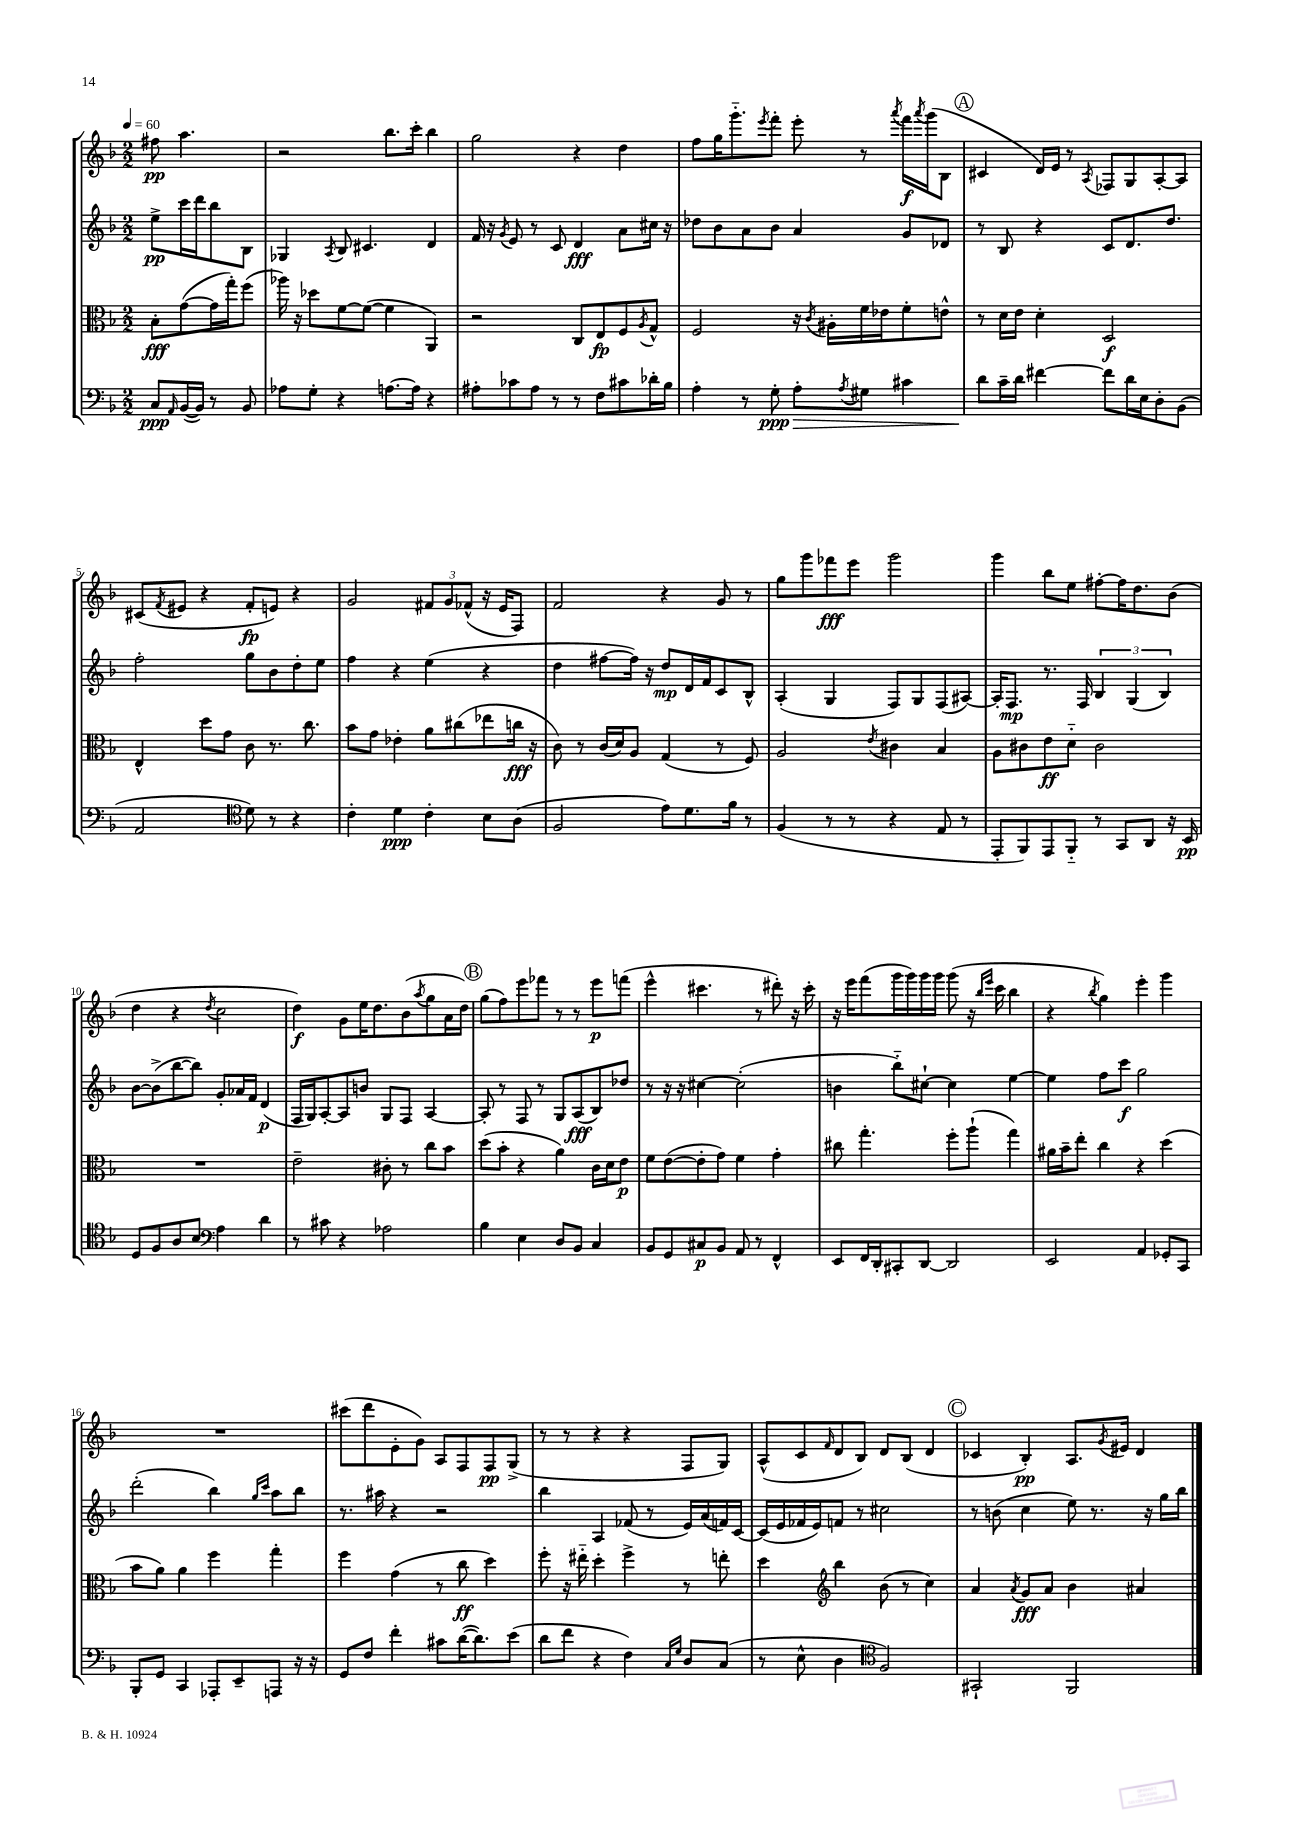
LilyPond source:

<<
\new StaffGroup <<
\new Staff = "s0" {
    \clef treble \key f \major \numericTimeSignature \time 2/2 \partial 2 \tempo 4 = 60
    fis''8\pp a''4. |
    r2 bes''8. c'''16-. bes''4 |
    g''2 r4 d''4 |
    f''8 g''16 g'''8.-_ \acciaccatura { e'''8 } f'''8-. e'''8-. r8 \acciaccatura { a'''8 } f'''16\f \acciaccatura { a'''8 } g'''16( bes8 |
    \mark \markup { \circle "A" } cis'4 d'16) e'16 r8 \acciaccatura { a8 } fes8 g8 a8~-. a8 |
    cis'8( \acciaccatura { f'8 } eis'8 r4 f'8-.\fp e'8) r4 |
    g'2 \tuplet 3/2 { fis'8 g'8 fes'8-^( } r16 e'16 f8) |
    f'2 r4 g'8 r8 |
    g''8 g'''8 fes'''8\fff e'''8 g'''2 |
    g'''4 bes''8 e''8 fis''8~-. fis''16 d''8. bes'8( |
    d''4 r4 \acciaccatura { d''8 } c''2 |
    d''4\f) g'8 e''16 d''8. bes'8( \acciaccatura { a''8 } g''8 a'16 d''16) |
    \mark \markup { \circle "B" } g''8( f''8) e'''8 fes'''8 r8 r8 e'''8\p f'''8( |
    e'''4-^ cis'''4. r8 dis'''8-.) r16 cis'''16-. |
    r16 e'''16 f'''8( g'''16 g'''16) g'''16 g'''16 g'''8( r16 \grace { bes''16 e'''16 } c'''16 bes''4 |
    r4 \acciaccatura { bes''8 } g''4) e'''4-. g'''4 |
    R1 |
    cis'''8( d'''8 e'8-. g'8) a8 f8 f8\pp g8->( |
    r8 r8 r4 r4 f8 g8) |
    a8-^( c'8 \grace { f'16 } d'8 bes8) d'8 bes8( d'4 |
    \mark \markup { \circle "C" } ces'4 bes4-.\pp) a8. \acciaccatura { g'8 } eis'16 d'4 \bar "|." |
}
\new Staff = "s1" {
    \clef treble \key f \major \numericTimeSignature \time 2/2 \partial 2
    e''8->\pp c'''16 d'''16 bes''8 bes8 |
    ges4 \acciaccatura { a8 } bes8 cis'4. d'4 |
    f'16 r16 \acciaccatura { g'8 } e'8 r8 c'8 d'4\fff a'8 cis''16 r16 |
    des''8 bes'8 a'8 bes'8 a'4 g'8 des'8 |
    \mark \markup { \circle "A" } r8 bes8 r4 c'8 d'8. d''8. |
    f''2-. g''8 bes'8 d''8-. e''8 |
    f''4 r4 e''4( r4 |
    d''4 fis''8~ fis''16) r16 d''8\mp d'16 f'16 c'8 bes8-^ |
    a4-.( g4 f8) g8 f8( ais8~) |
    ais16-. f8.\mp r8. f16 \tuplet 3/2 { bes4 g4( bes4) } |
    bes'8~ bes'8->( bes''8~ bes''8) g'8-. aes'16 f'16 d'4\p( |
    f16 g16) a8~-. a8 b'8 g8 f8 a4~ |
    \mark \markup { \circle "B" } a8-. r8 f8 r8 g8 a8\fff( bes8) des''8 |
    r8 r16 r16 cis''4~ cis''2-.( |
    b'4 bes''8-_) cis''8~-! cis''4 e''4~ |
    e''4 f''8 c'''8\f g''2 |
    d'''2-.( bes''4) \grace { g''16 c'''16 } a''8 bes''8 |
    r8. ais''16 r4 r2 |
    bes''4 a4 fes'8( r8 e'16) a'16( f'16) c'16~ |
    c'16( e'16 fes'16 e'16) f'8 r8 cis''2 |
    \mark \markup { \circle "C" } r8 b'8( c''4 e''8) r8. r16 g''16 bes''16 \bar "|." |
}
\new Staff = "s2" {
    \clef alto \key f \major \numericTimeSignature \time 2/2 \partial 2
    bes8-.\fff g'8~( g'16 g''16-.) f''8( |
    aes''16) r16 des''8 f'8~ f'8~( f'4 a,4) |
    r2 c8 e8\fp f8 \acciaccatura { a8 } g8-^ |
    f2 r16 \acciaccatura { c'8 } ais16-. f'16 ees'16 f'8-. e'8-^ |
    \mark \markup { \circle "A" } r8 d'16 e'16 d'4-. d2\f |
    e4-^ d''8 g'8 c'8 r8. c''8. |
    bes'8 g'8 ees'4-. a'8 cis''8( ees''8 c''16\fff r16 |
    c'8) r8 c'16( d'16) a8 g4( r8 f8) |
    a2 \acciaccatura { e'8 } cis'4 bes4 |
    a8 cis'8 e'8\ff d'8-_ cis'2 |
    R1 |
    e'2-- cis'8-. r8 c''8 bes'8 |
    \mark \markup { \circle "B" } d''8( bes'8-. r4 a'4) c'16 d'16 e'8\p |
    f'8 e'8~( e'8-. g'8) f'4 g'4-. |
    cis''8 g''4.-. f''8-. a''8-!( g''4) |
    ais'16 bes'16-- e''8-. c''4 r4 d''4( |
    bes'8 a'8) a'4 f''4 g''4-. |
    f''4 g'4( r8 c''8\ff d''4) |
    f''8-. r16 eis''16-_ d''4-. f''4-> r8 e''8-. |
    d''4 \clef treble bes''4 bes'8( r8 c''4) |
    \mark \markup { \circle "C" } a'4 \acciaccatura { a'8 } g'8\fff a'8 bes'4 ais'4 \bar "|." |
}
\new Staff = "s3" {
    \clef bass \key f \major \numericTimeSignature \time 2/2 \partial 2
    c8\ppp \grace { a,16 } bes,16~( bes,16) r8 bes,8 |
    aes8 g8-. r4 a8.~ a16 r4 |
    ais8-. ces'8 ais8 r8 r8 f8 cis'8 des'16-. bes16 |
    a4-. r8 g8-.\ppp a8-.\> \acciaccatura { a8 } gis8 cis'4 |
    \mark \markup { \circle "A" } d'8\! c'16-- d'16 fis'4~ fis'8 d'16 e16 d8-. bes,8( |
    a,2 \clef tenor d'8) r8 r4 |
    c'4-. d'4\ppp c'4-. bes8 a8( |
    f2 e'8) d'8. f'16 r8 |
    f4( r8 r8 r4 e8 r8 |
    e,8-. f,8) e,8 f,8-_ r8 g,8 a,8 r16 bes,16\pp |
    d8 f8 a8 bes8 \clef bass a4 d'4 |
    r8 cis'8 r4 aes2 |
    \mark \markup { \circle "B" } bes4 e4 d8 bes,8 c4 |
    bes,8 g,8 cis8\p bes,8 a,8 r8 f,4-^ |
    e,8 f,16 d,16-. cis,8-. d,8~ d,2 |
    e,2 a,4 ges,8-. c,8 |
    bes,,8-. g,8 c,4 aes,,8-. e,8-- a,,8 r16 r16 |
    g,8 f8 f'4-. cis'8 d'16~( d'8.) e'8( |
    d'8 f'8 r4 f4) \grace { c16 g16 } d8 c8( |
    r8 e8-^ d4 \clef tenor f2) |
    \mark \markup { \circle "C" } gis,2-! f,2 \bar "|." |
}
>>
>>
